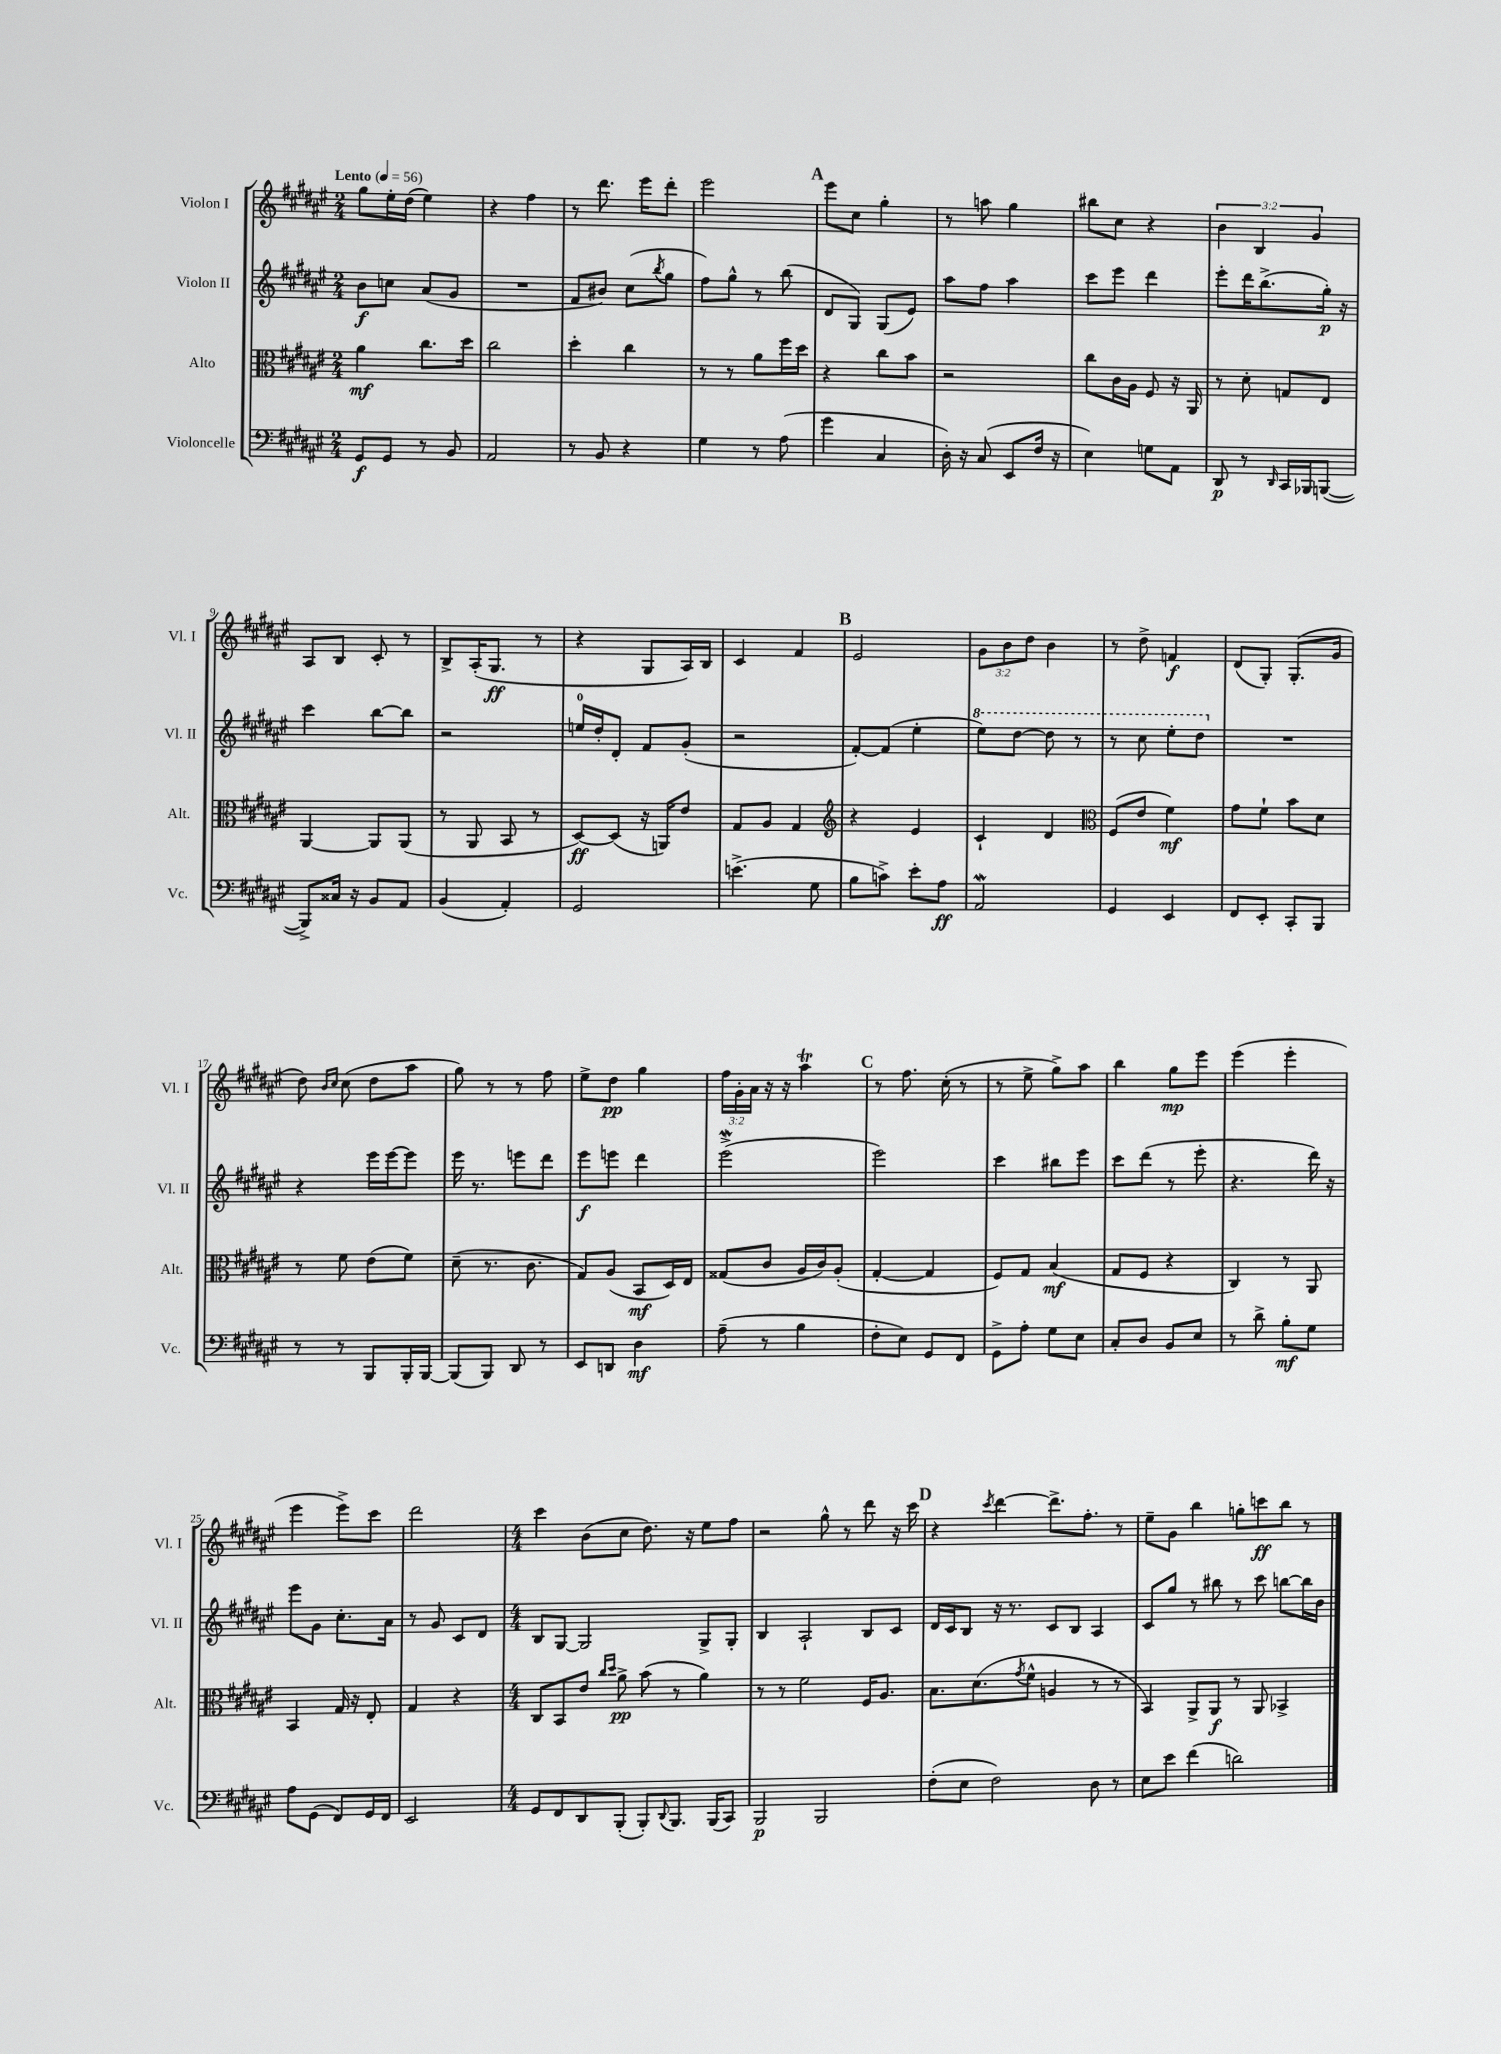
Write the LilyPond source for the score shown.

<<
\new StaffGroup <<
\new Staff = "s0" \with { instrumentName = "Violon I" shortInstrumentName = "Vl. I" } {
    \clef treble \key fis \major \numericTimeSignature \time 2/4 \override Staff.TupletNumber.text = #tuplet-number::calc-fraction-text \tempo "Lento" 4 = 56
    gis''8 eis''16-. dis''16( eis''4) |
    r4 fis''4 |
    r8 dis'''8. eis'''16 dis'''8-. |
    eis'''2 |
    \mark \markup { \bold "A" } eis'''8 cis''8 gis''4-. |
    r8 a''8 gis''4 |
    bis''8 cis''8 r4 |
    \tuplet 3/2 { b'4 b4 gis'4 } |
    ais8 b8 cis'8-. r8 |
    b8-> ais16-.( gis8.\ff r8 |
    r4 gis8 ais16) b16 |
    cis'4 fis'4 |
    \mark \markup { \bold "B" } eis'2 |
    \tuplet 3/2 { gis'8 b'8 dis''8 } b'4 |
    r8 dis''8-> f'4\f |
    dis'8( gis8-.) gis8.-.( gis'16 |
    dis''8) \grace { b'16 cis''16 } cis''8( dis''8 ais''8 |
    gis''8) r8 r8 fis''8 |
    eis''8-> dis''8\pp gis''4 |
    \tuplet 3/2 { fis''16 gis'16-. ais'16 } r16 r16 ais''4\trill |
    \mark \markup { \bold "C" } r8 fis''8. cis''16-.( r8 |
    r8 eis''8-> gis''8->) ais''8 |
    b''4 gis''8\mp eis'''8 |
    eis'''4( eis'''4-. |
    eis'''4 eis'''8->) cis'''8 |
    dis'''2 |
    \numericTimeSignature \time 4/4 cis'''4 b'8( cis''8 dis''8.) r16 eis''8 fis''8 |
    r2 gis''8-^ r8 dis'''8 r16 cis'''16 |
    \mark \markup { \bold "D" } r4 \acciaccatura { cis'''8 } dis'''4~ dis'''8.-> fis''8.-. r8 |
    eis''8-- gis'8 b''4 g''8-. c'''8\ff b''8 r8 \bar "|." |
}
\new Staff = "s1" \with { instrumentName = "Violon II" shortInstrumentName = "Vl. II" } {
    \clef treble \key fis \major \numericTimeSignature \time 2/4
    b'8\f c''8 ais'8( gis'8 |
    R2 |
    fis'8 bis'8) cis''8( \acciaccatura { b''8 } gis''8 |
    fis''8) gis''8-^ r8 b''8( |
    \mark \markup { \bold "A" } dis'8 gis8) gis8( eis'8) |
    ais''8 fis''8 ais''4 |
    cis'''8 eis'''8 dis'''4 |
    eis'''8-. dis'''16 b''8.->( gis''16-.\p) r16 |
    cis'''4 b''8~ b''8 |
    r2 |
    e''16-0 dis''16-. dis'8-. fis'8 gis'8-.( |
    r2 |
    \mark \markup { \bold "B" } fis'8~-.) fis'8( eis''4-. |
    \ottava #1 eis'''8) dis'''8~ dis'''8 r8 |
    r8 cis'''8 eis'''8-. dis'''8 \ottava #0 |
    R2 |
    r4 eis'''16 eis'''16~ eis'''8 |
    eis'''16 r8. e'''8 dis'''8 |
    eis'''8\f e'''8 dis'''4 |
    eis'''2->\mordent( |
    \mark \markup { \bold "C" } eis'''2) |
    cis'''4 bis''8 eis'''8 |
    cis'''8 dis'''8( r8 eis'''8-. |
    r4. dis'''16) r16 |
    eis'''8 gis'8 cis''8.-. ais'16 |
    r8 gis'8 cis'8 dis'8 |
    \numericTimeSignature \time 4/4 b8 gis8~ gis2 gis8-> gis8-. |
    b4 ais2-! b8 cis'8 |
    \mark \markup { \bold "D" } dis'16 cis'16 b8 r16 r8. cis'8 b8 ais4 |
    cis'8 gis''8 r8 bis''8 r8 cis'''8 b''8~ b''16 b'16 \bar "|." |
}
\new Staff = "s2" \with { instrumentName = "Alto" shortInstrumentName = "Alt." } {
    \clef alto \key fis \major \numericTimeSignature \time 2/4
    ais'4\mf cis''8. dis''16 |
    cis''2 |
    dis''4-. cis''4 |
    r8 r8 ais'8 fis''16 dis''16 |
    \mark \markup { \bold "A" } r4 cis''8 b'8 |
    r2 |
    cis''8 cis'16 ais16 fis8 r16 ais,16 |
    r8 dis'8-. g8 eis8 |
    ais,4~ ais,8 ais,8( |
    r8 ais,8 b,8 r8 |
    dis8~\ff) dis8( r16 a,16) eis'8 |
    gis8 ais8 gis4 |
    \mark \markup { \bold "B" } \clef treble r4 eis'4 |
    cis'4-! dis'4 |
    \clef alto fis8( eis'8 fis'4\mf) |
    gis'8 fis'8-! b'8 dis'8 |
    r8 fis'8 eis'8( fis'8) |
    dis'8--( r8. cis'8. |
    gis8) ais8( b,8\mf dis16) eis16 |
    gisis8( cis'8 ais16 cis'16) ais8-.( |
    \mark \markup { \bold "C" } gis4~-. gis4 |
    fis8) gis8 b4\mf( |
    gis8 fis8 r4 |
    cis4) r8 ais,8 |
    b,4 gis16 r16 eis8-. |
    gis4 r4 |
    \numericTimeSignature \time 4/4 cis8 b,8 eis'8 \grace { cis''16 dis''16 } ais'8->\pp b'8( r8 ais'4) |
    r8 r8 fis'2 fis16 ais8. |
    \mark \markup { \bold "D" } b8. dis'8.( \acciaccatura { gis'8 } fis'8-^ a4 r8 r8 |
    b,4) ais,8-> ais,8\f r8 ais,8 bes,4-> \bar "|." |
}
\new Staff = "s3" \with { instrumentName = "Violoncelle" shortInstrumentName = "Vc." } {
    \clef bass \key fis \major \numericTimeSignature \time 2/4
    gis,8\f gis,8 r8 b,8 |
    ais,2 |
    r8 b,8 r4 |
    gis4 r8 ais8( |
    \mark \markup { \bold "A" } gis'4 cis4 |
    dis16-.) r16 cis8( eis,8 fis16 r16 |
    eis4) g8 ais,8 |
    dis,8\p r8 \grace { dis,16 } cis,16 bes,,16 b,,8~( |
    b,,8->) cisis16 r16 b,8 ais,8 |
    b,4( ais,4-.) |
    gis,2 |
    e'4.->( gis8 |
    \mark \markup { \bold "B" } b8 c'8->) eis'8-. ais8\ff |
    ais,2\mordent |
    gis,4 eis,4 |
    fis,8 eis,8-. cis,8-. b,,8 |
    r8 r8 b,,8 b,,16-. b,,16~ |
    b,,8( b,,8) dis,8 r8 |
    eis,8 d,8 dis4\mf |
    ais8--( r8 b4 |
    \mark \markup { \bold "C" } fis8-. eis8) gis,8 fis,8 |
    gis,8-> ais8-. gis8 eis8 |
    cis8-. dis8 b,8 eis8 |
    r8 dis'8-> b8-.\mf gis8 |
    ais8 gis,8( fis,8) gis,16 fis,16 |
    eis,2 |
    \numericTimeSignature \time 4/4 gis,8 fis,8 dis,8 b,,8-.( b,,8-.) \appoggiatura { dis,8 } b,,8. b,,16( cis,8) |
    b,,2\p b,,2 |
    \mark \markup { \bold "D" } fis8-.( eis8 fis2) dis8 r8 |
    eis8 eis'8 fis'4( d'2) \bar "|." |
}
>>
>>
